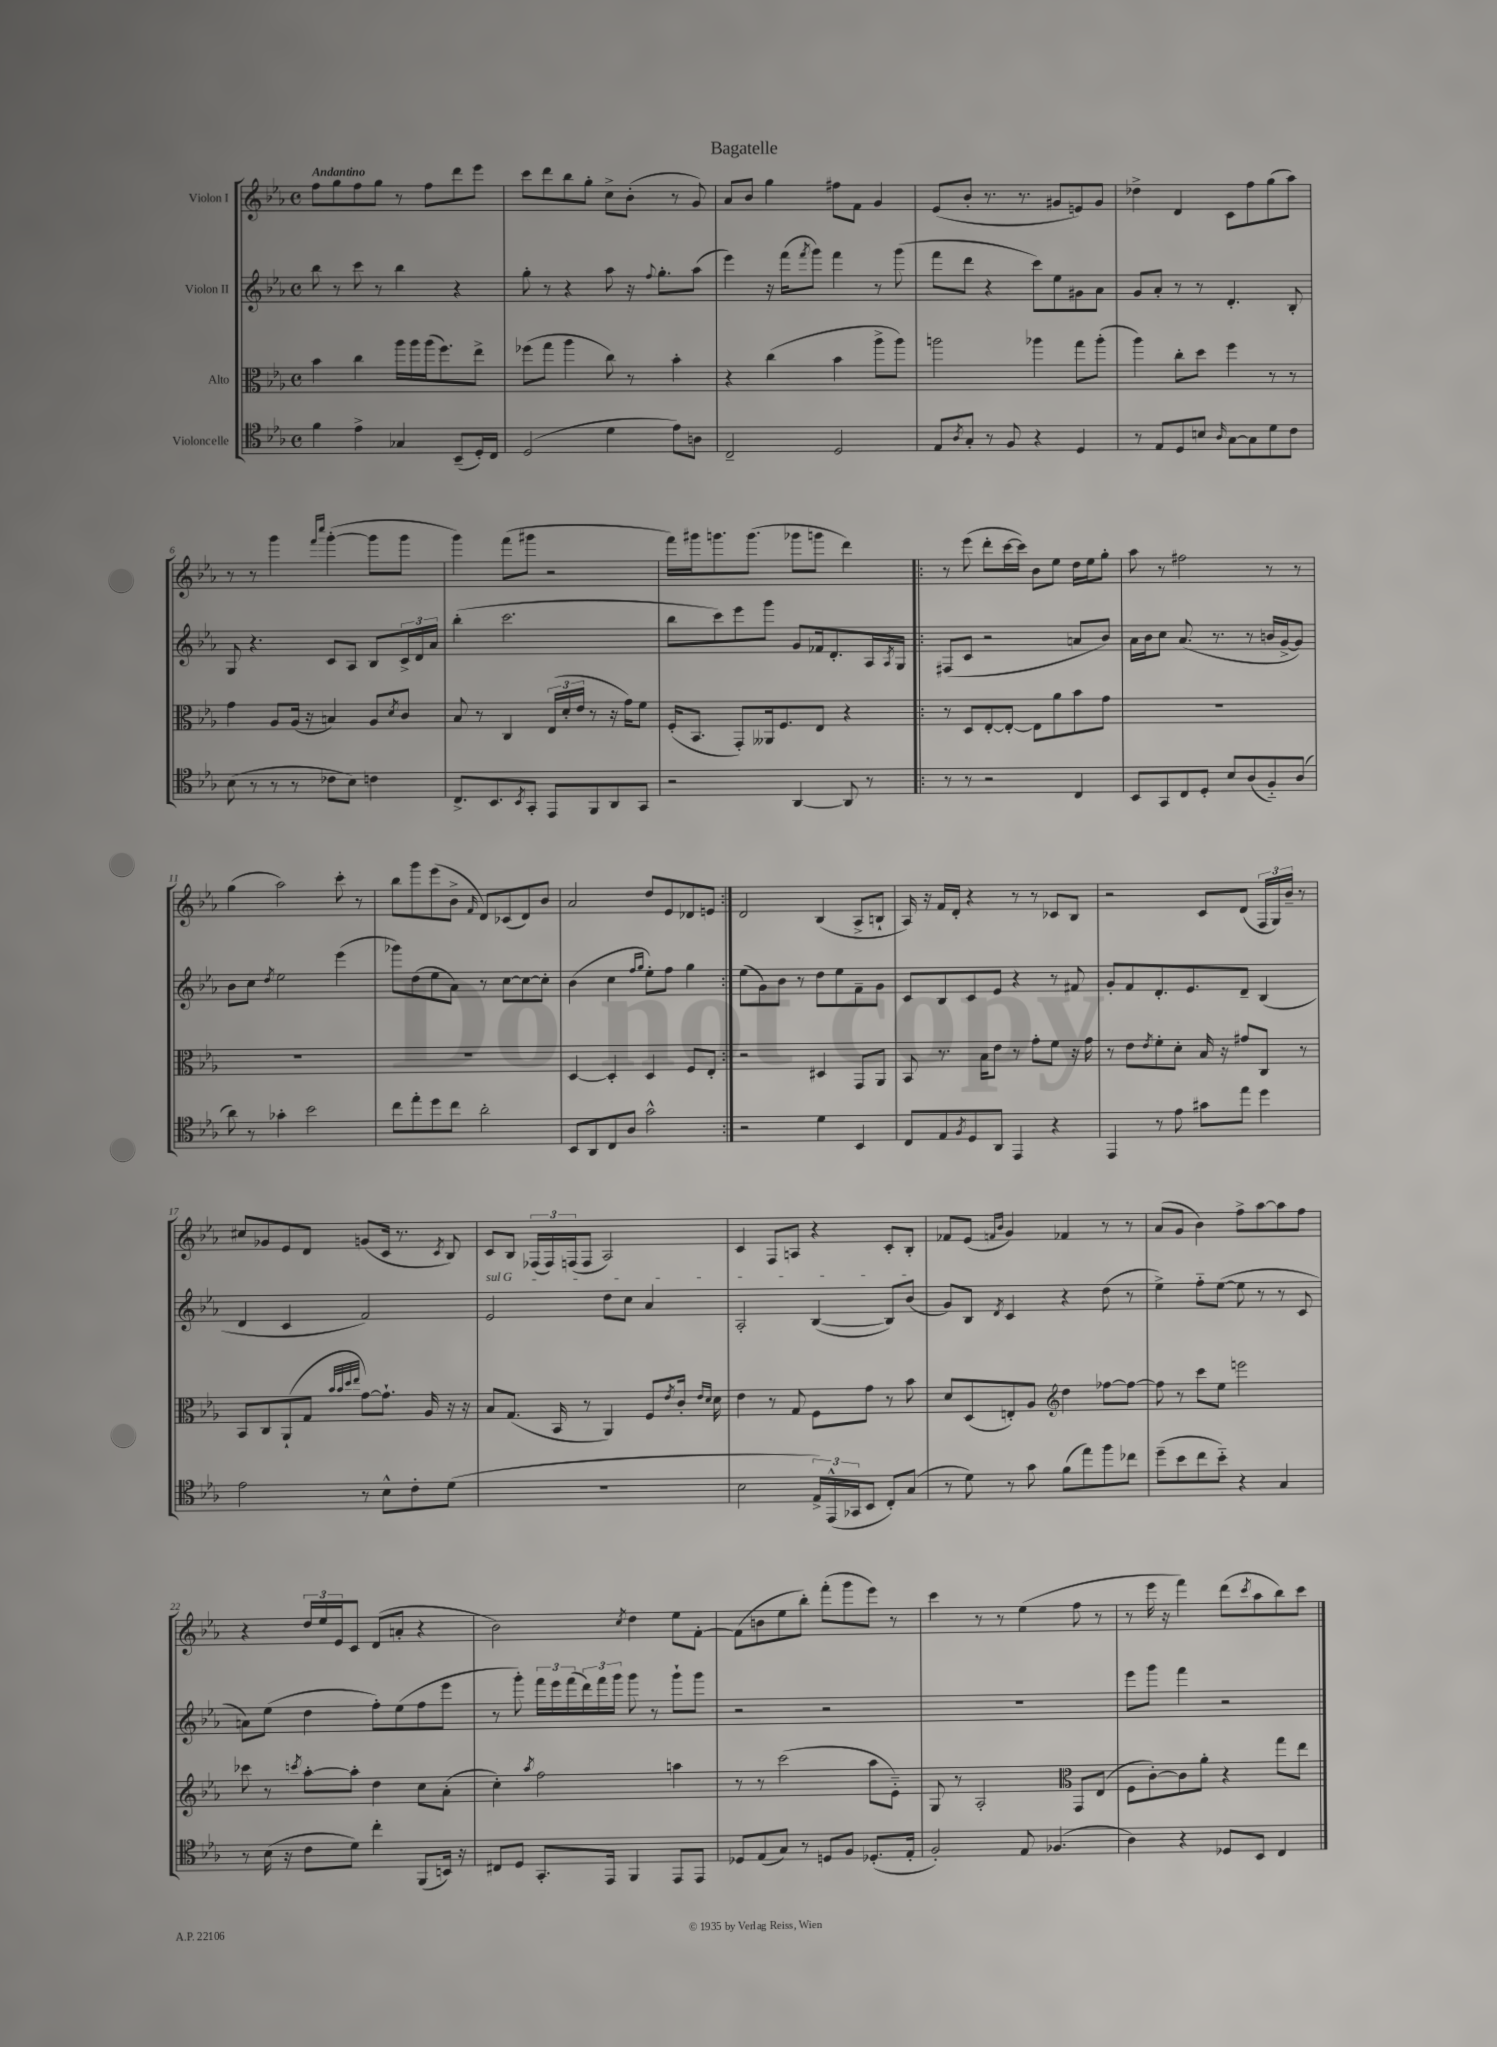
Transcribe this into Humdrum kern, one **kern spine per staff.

**kern	**kern	**kern	**kern
*staff4	*staff3	*staff2	*staff1
*clefC4	*clefC3	*clefG2	*clefG2
*k[b-e-a-]	*k[b-e-a-]	*k[b-e-a-]	*k[b-e-a-]
*M4/4	*M4/4	*M4/4	*M4/4
*met(c)	*met(c)	*met(c)	*met(c)
4f	4b-	8bb-	8ff
.	.	8r	8gg
4e-^	4cc	8ccc	8ff
.	.	8r	8gg
4G-	16aa-	4bb-	8r
.	16aa-	.	.
.	(16aa-	.	8ff
.	8.ff)	.	.
(8BB-~	.	4r	8ddd
16D')	8ee-^	.	8eee-
16C	.	.	.
=	=	=	=
(2D	(8ff-	8gg'	8ccc
.	8gg	8r	8ddd
.	4aa-	4r	8bb-
.	.	.	8gg'
4d	8cc)	8aa-	8cc^
.	8r	16r	(8b-'
.	.	8qqff	.
.	.	8.gg'	.
8e-)	4b-'	.	8r
8A	.	(8aa-	8g)
=	=	=	=
2C~	4r	4eee-)	8a-
.	.	.	8b-
.	(4cc	16r	4gg
.	.	(16fff	.
.	.	8qfff	.
.	.	8ggg)	.
2D	4b-	4fff	8ff#
.	.	.	8f
.	8aa-^	8r	4g
.	8aa-)	(8ggg	.
=	=	=	=
8E-	2aa	8fff	(8e-
8qA-	.	.	.
8G'	.	8ddd	8b-'
8r	.	4r	8.r
8F	.	.	.
.	.	.	8.r
4r	4aa-	8ccc)	.
.	.	8ee-	8g#
4D	8gg	8g#	8e)
.	(8aa-'	8a-	8g#
=	=	=	=
8r	4aa-)	8g	4dd-^
8E-	.	8a-'	.
8D	8cc'	8r	4d
8B	8dd	8r	.
16qqA-	.	.	.
[8G	4ff	4.d'	8c
8G]	.	.	8ff
8d	8r	.	(8gg
8c	8r	8B-'	8aa-)
=	=	=	=
(8B-	4g	8G	8r
8r	.	4.r	8r
8r	8A-	.	4ggg
8r	(16A-	.	.
.	16r	.	.
.	.	.	16qqfff
.	.	.	16qqcccc
8c-	4B)	8c	([4ggg'
8B-)	.	8A-	.
4c	8A-	8B-	8ggg]
.	8qd	.	.
.	8c	24c^	8ggg
.	.	24d	.
.	.	24a-	.
=	=	=	=
8.C^	8B-	(4bb-'	4ggg)
.	8r	.	.
8.BB-	.	.	.
.	4C	2.ccc	(8fff
8qBB-	.	.	.
8GG'	.	.	8ggg#
8EE-	(24E-	.	2r
.	24d'	.	.
.	24e-	.	.
8FF	8r	.	.
8AA-	16r	.	.
.	16g)	.	.
8GG	8f	.	.
=	=	=	=
2r	(16F'	8bb-	16fff)
.	8.BB-	.	16ggg#
.	.	8ccc)	8.ggg
.	8GG')	8eee-	.
.	.	.	(8.ggg
.	16AA--	8ggg	.
.	8.F	.	.
[4AA-	.	8g	8ggg-
.	8E-	16f-	8ggg
.	.	8.d'	.
8AA-]	4r	.	4ddd)
8r	.	16A-	.
.	.	8qA-	.
.	.	16G	.
=!|:	=!|:	=!|:	=!|:
8r	8r	(8F#	8r
8r	8D	8c	(8eee-
2r	[8E-'	2r	8ddd'
.	8E-'_	.	[16ccc
.	.	.	16ccc])
.	8E-]	.	8b-
.	8a-	.	8ee-
4C	8b-	8a	16dd
.	.	.	16ee-
.	8g	8b-)	8gg'
=	=	=	=
8BB-	1r	16a-	8aa-
.	.	16b-	.
8GG	.	8cc	8r
8C	.	(8.a-	2ff#
8D'	.	.	.
.	.	8.r	.
8B-	.	.	.
(8A-	.	8r	.
8F'~)	.	16b	8r
.	.	[16g^	.
(8A-	.	8g])	8r
=	=	=	=
8a-)	1r	8b-	(4gg
8r	.	8cc	.
.	.	8qdd	.
4g-'	.	2ee-	2aa-)
2b-	.	.	.
.	.	(4eee-	8ccc'
.	.	.	8r
=	=	=	=
8cc	1r	8ggg-)	8bb-
8ee-'	.	(8dd	8ggg
8dd	.	8ee-	(8eee-
8cc	.	8a-)	8b-^
.	.	.	16qqf
2a-'	.	8r	8d)
.	.	[8cc	(8c-
.	.	8cc_	8d)
.	.	8cc']	8b-
=	=	=	=
8BB-	[4D	(4b-	2a-
8AA-	.	.	.
8C	4D']	4cc	.
8A-	.	.	.
.	.	16qqff	.
.	.	16qqgg	.
2g^^	4D	8ee-')	8dd
.	.	8ff	8e-
.	8F	4gg	8d-
.	8E-'	.	8e
=:|!	=:|!	=:|!	=:|!
2r	2r	(8ee-	2d
.	.	8g)	.
.	.	8b-	.
.	.	8r	.
4d	4D#	8dd	(4B-
.	.	8ee-	.
4BB-	8GG	8f~	8A-^
.	8AA-	8g	8B`
=	=	=	=
8C	8BB-	8c	16A-)
.	.	.	16r
8E-	8.r	8B-	16f
.	.	.	16d'
8qF	.	.	.
8D	.	8c	4r
.	16B-	.	.
8AA-	8e-	8e-	.
4EE-	8r	4r	8r
.	8g'	.	8r
4r	8f	8r	8c-
.	16r	8f#	8B-
.	16g	.	.
=	=	=	=
4EE-	8r	8g'	2r
.	8e-	8f	.
.	8qe-	.	.
8r	8f'	8.d'	.
8e-	8d'	.	.
.	.	8.e-	.
8g#	16B-	.	8c
.	16r	.	.
8ee-	8g#	8d~	(8d
4dd	8C	(4B-	24F
.	.	.	24G)
.	.	.	24b-~
.	8r	.	8r
=	=	=	=
2e-	8BB-	4d	8cc#
.	8C	.	8g-
.	(8AA-`	4c	8e-
.	8G	.	8d
.	32qqb-	.	.
.	32qqb-	.	.
.	32qqdd	.	.
.	32qqee-	.	.
8r	[8g)	2f)	(8g
8B-^^	8.g`]	.	16c
.	.	.	8.r
8c'	.	.	.
.	16A-	.	.
.	.	.	8qc
(8d	16r	.	8B-)
.	16r	.	.
=	=	=	=
1r	8B-	2e-	8c
.	(8.G	.	8B-
.	.	.	(24F-
.	.	.	24F-)
.	16BB-	.	.
.	.	.	(24F
.	8r	.	8F
.	4AA-)	8dd	2A-)
.	.	8cc	.
.	8F	4a-	.
.	8qe-	.	.
.	16c'	.	.
.	16qqe-	.	.
.	16qqd	.	.
.	16d	.	.
=	=	=	=
2B-	4e-	2A-'	4c
.	8r	.	8F
.	8G	.	8A
24E-^)	8F	([4B-	4r
(24EE-^^	.	.	.
24GG-	.	.	.
8BB-	8g	.	.
8C')	8r	8B-])	8c'
(8G	8b-	(8b-	8B-'
=	=	=	=
8r	8d	8g)	8f-
8d)	(8D	8B-	(8e-
.	.	.	16qqf
.	.	8qd	16qqb-
8r	8E')	4c	4g)
8g	8A-	.	.
*	*clefG2	*	*
(8f	4dd	4r	4f-
8ee-)	.	.	.
8ff	[8ff-	(8dd	8r
8cc-	8ff-_	8r	8r
=	=	=	=
(8dd~	8ff-]	4ee-^)	(8a-
8b-	8r	.	8g
8cc	8ccc	8ff'~	4b-)
8b-'~)	8ee-	([8ee-	.
4r	2eee	8ee-]	8ff^
.	.	8r	[8aa-
4G	.	8r	8aa-]
.	.	8c	8ff
=	=	=	=
8r	8ccc-	8a)	4r
(16B-	8r	(8ee-	.
16r	.	.	.
.	8qccc	.	.
8c	[8aa-'	4dd	24dd
.	.	.	24ee-
.	.	.	24e-
8d)	8aa-']	.	8c
4cc'	4dd	8ff')	(8d
.	.	(8ee-	8a'
(8FF	8cc	8ff	4r
16BB)	(8a-'	8eee-	.
16r	.	.	.
=	=	=	=
8C#	4cc')	8r	2b-)
8D	.	8ggg')	.
.	8qaa-	.	.
8.GG'	2ff	24fff	.
.	.	24eee-	.
.	.	(24fff	.
.	.	24ddd)	.
.	.	24fff	.
16EE-	.	.	.
.	.	24ggg	.
.	.	.	8qcc
4FF	.	8ggg	4dd
.	.	8r	.
8EE-	4aa	8ggg`	8ee-
8EE-	.	8ggg	[8f'
=	=	=	=
8D-	8r	2r	(8f]
(8E-	8r	.	8b
8G)	(2ccc	.	8ee-
8r	.	.	8bb-')
8D	.	2r	(8fff'
8F	.	.	8ggg
(8.D-'	8aa-	.	8eee-)
.	8e-'~)	.	8r
16E-'	.	.	.
=	=	=	=
2F')	8G	1r	4ccc
.	8r	.	.
.	2A-'	.	8r
.	.	.	8r
8E-	.	.	(4ee-
(4.F-	.	.	.
*	*clefC3	*	*
.	8GG	.	8ff
.	(8E-	.	8r
=	=	=	=
4A-)	8F	8eee-	8r
.	[8c')	8ggg	16eee-
.	.	.	16r
4r	8c]	4fff	4fff)
.	8a-'	.	.
8D-	4r	2r	(8ddd
.	.	.	8qccc
8BB-	.	.	8aa-
4C	8gg	.	8bb-)
.	8ee-	.	8ccc
==	==	==	==
*-	*-	*-	*-
